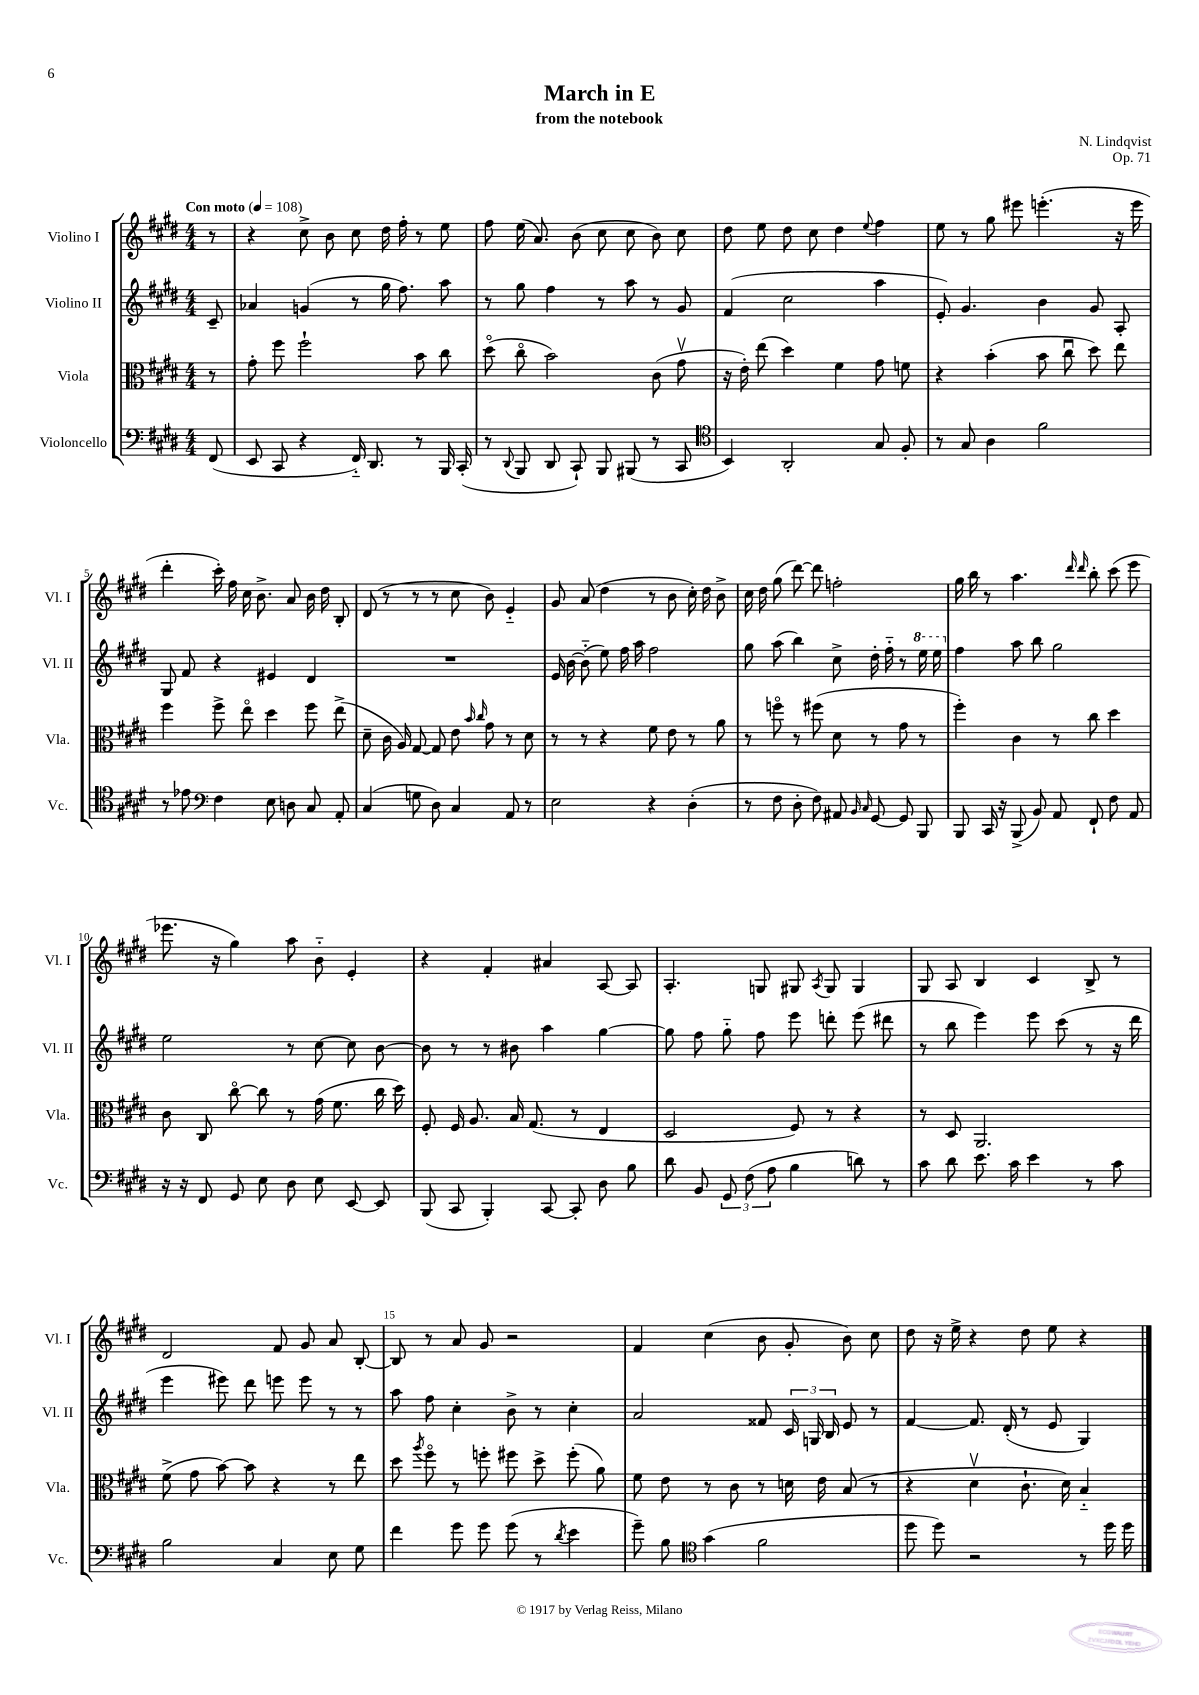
\header { title = "March in E" composer = "N. Lindqvist" subtitle = "from the notebook" opus = "Op. 71" }
<<
\new StaffGroup <<
\new Staff = "s0" \with { instrumentName = "Violino I" shortInstrumentName = "Vl. I" } {
    \clef treble \key e \major \numericTimeSignature \time 4/4 \partial 8 \tempo "Con moto" 4 = 108
    \autoBeamOff r8 |
    r4 cis''8-> b'8 cis''8 dis''16 fis''16-. r8 e''8 |
    fis''8 e''16( a'8.) b'8( cis''8 cis''8 b'8) cis''8 |
    dis''8 e''8 dis''8 cis''8 dis''4 \appoggiatura { e''8 } fis''4 |
    e''8 r8 gis''8 eis'''8 e'''4.-.( r16 e'''16 |
    dis'''4-. cis'''16-.) fis''16 cis''16 b'8.-> a'8 b'16 dis''16 b8-. |
    dis'8( r8 r8 r8 cis''8 b'8) e'4-_ |
    gis'8 a'8( dis''4 r8 b'8 cis''16-.) dis''16 b'8-> |
    cis''16 dis''16 gis''8( dis'''8~) dis'''8 f''2-. |
    gis''16 b''16 r8 a''4. \grace { dis'''16 dis'''16 } b''8-. cis'''8( e'''8 |
    ees'''8. r16 gis''4) a''8 b'8-_ e'4-. |
    r4 fis'4-. ais'4 a8~ a8 |
    a4.-. g8 gis8 \acciaccatura { a8 } gis8 gis4 |
    gis8 a8 b4 cis'4 b8-> r8 |
    dis'2 fis'8 gis'8 a'8 b8~-. |
    b8 r8 a'8 gis'8 r2 |
    fis'4 cis''4( b'8 gis'8-. b'8) cis''8 |
    dis''8 r16 e''16-> r4 dis''8 e''8 r4 \bar "|." |
}
\new Staff = "s1" \with { instrumentName = "Violino II" shortInstrumentName = "Vl. II" } {
    \clef treble \key e \major \numericTimeSignature \time 4/4 \partial 8
    \autoBeamOff cis'8-- |
    aes'4 g'4( r8 gis''16 fis''8.) a''8 |
    r8 gis''8 fis''4 r8 a''8 r8 gis'8 |
    fis'4( cis''2 a''4 |
    e'8-.) gis'4. b'4 gis'8 a8-. |
    gis8 fis'8 r4 eis'4 dis'4 |
    R1 |
    e'16 b'16~ b'8-_( e''8) fis''16 a''16 fis''2 |
    gis''8 a''8( b''4) cis''8-> dis''16-. fis''16-_ r8 \ottava #1 e'''16 e'''16 \ottava #0 |
    fis''4 a''8 b''8 gis''2 |
    e''2 r8 cis''8~ cis''8 b'8~ |
    b'8 r8 r8 bis'8 a''4 gis''4~ |
    gis''8 fis''8 gis''8-_ fis''8 e'''8 d'''8-. e'''8( dis'''8 |
    r8 b''8 e'''4) e'''8 cis'''8( r8 r16 dis'''16 |
    e'''4 eis'''8) dis'''8 e'''8 e'''8 r8 r8 |
    a''8 fis''8 cis''4-. b'8-> r8 cis''4-. |
    a'2 fisis'8 \tuplet 3/2 { cis'16 g16 b16 } e'8 r8 |
    fis'4~ fis'8. dis'16-.( r8 e'8 gis4) \bar "|." |
}
\new Staff = "s2" \with { instrumentName = "Viola" shortInstrumentName = "Vla." } {
    \clef alto \key e \major \numericTimeSignature \time 4/4 \partial 8
    \autoBeamOff r8 |
    gis'8-. fis''8 fis''2-! b'8 cis''8 |
    dis''8\flageolet( cis''8\flageolet b'2) cis'8( gis'8\upbow |
    r16 e'16-.) e''8( dis''4) fis'4 gis'8 f'8 |
    r4 b'4-.( b'8 cis''8\downbow dis''8) e''8 |
    fis''4 fis''8-> e''8\flageolet dis''4 fis''8 e''8->( |
    dis'8-- cis'16 a16) gis8~ gis8 e'8 \grace { b'16 cis''16 } gis'8 r8 dis'8 |
    r8 r8 r4 fis'8 e'8 r8 a'8 |
    r8 f''8\flageolet r8 fis''8( dis'8 r8 gis'8 r8 |
    fis''4-.) cis'4 r8 cis''8 dis''4 |
    cis'8 cis8 cis''8~\flageolet cis''8 r8 gis'16( fis'8. cis''16 dis''16) |
    fis8-. fis16 a8. b16 gis8.( r8 e4 |
    dis2 fis8) r8 r4 |
    r8 dis8 a,2. |
    fis'8->( gis'8 b'8~) b'8 r4 r8 e''8 |
    dis''8 \acciaccatura { a''8 } fis''8\flageolet r8 f''8-. fis''8 dis''8-> fis''8-.( a'8) |
    fis'8 e'8 r8 cis'8 r8 d'16 e'16 b8( r8 |
    r4 dis'4\upbow cis'8.-! dis'16) b4-_ \bar "|." |
}
\new Staff = "s3" \with { instrumentName = "Violoncello" shortInstrumentName = "Vc." } {
    \clef bass \key e \major \numericTimeSignature \time 4/4 \partial 8
    \autoBeamOff fis,8( |
    e,8 cis,8 r4 fis,16-_) dis,8. r8 b,,16 cis,16-.( |
    r8 \appoggiatura { dis,8 } b,,8 dis,8 cis,8-!) b,,8 bis,,8( r8 cis,8 |
    \clef tenor b,4) a,2-. gis8 fis8-. |
    r8 gis8 a4 fis'2 |
    r8 ees'8 \clef bass fis4 e8 d8 cis8 a,8-. |
    cis4( g8 dis8) cis4 a,8 r8 |
    e2 r4 dis4-.( |
    r8 fis8 dis8-. fis8) ais,8 \grace { b,16 cis16 } gis,8~ gis,8 b,,8 |
    b,,8 cis,16 r16 b,,8->( b,8) a,8 fis,8-! fis8 a,8 |
    r16 r16 fis,8 gis,8 e8 dis8 e8 e,8~ e,8 |
    b,,8( cis,8 b,,4-.) cis,8~ cis,8-. dis8 b8 |
    dis'8 b,8 \tuplet 3/2 { gis,8 fis8( a8 } b4 d'8) r8 |
    cis'8 dis'8 e'8. cis'16 e'4 r8 cis'8 |
    b2 cis4 e8 gis8 |
    fis'4 gis'8 gis'8 gis'8( r8 \acciaccatura { dis'8 } e'4 |
    gis'8--) b8 \clef tenor gis'4( fis'2 |
    dis''8 dis''8) r2 r8 dis''16 dis''16 \bar "|." |
}
>>
>>
\layout { \context { \Score \override BarNumber.break-visibility = ##(#f #t #t) barNumberVisibility = #(every-nth-bar-number-visible 5) } }
